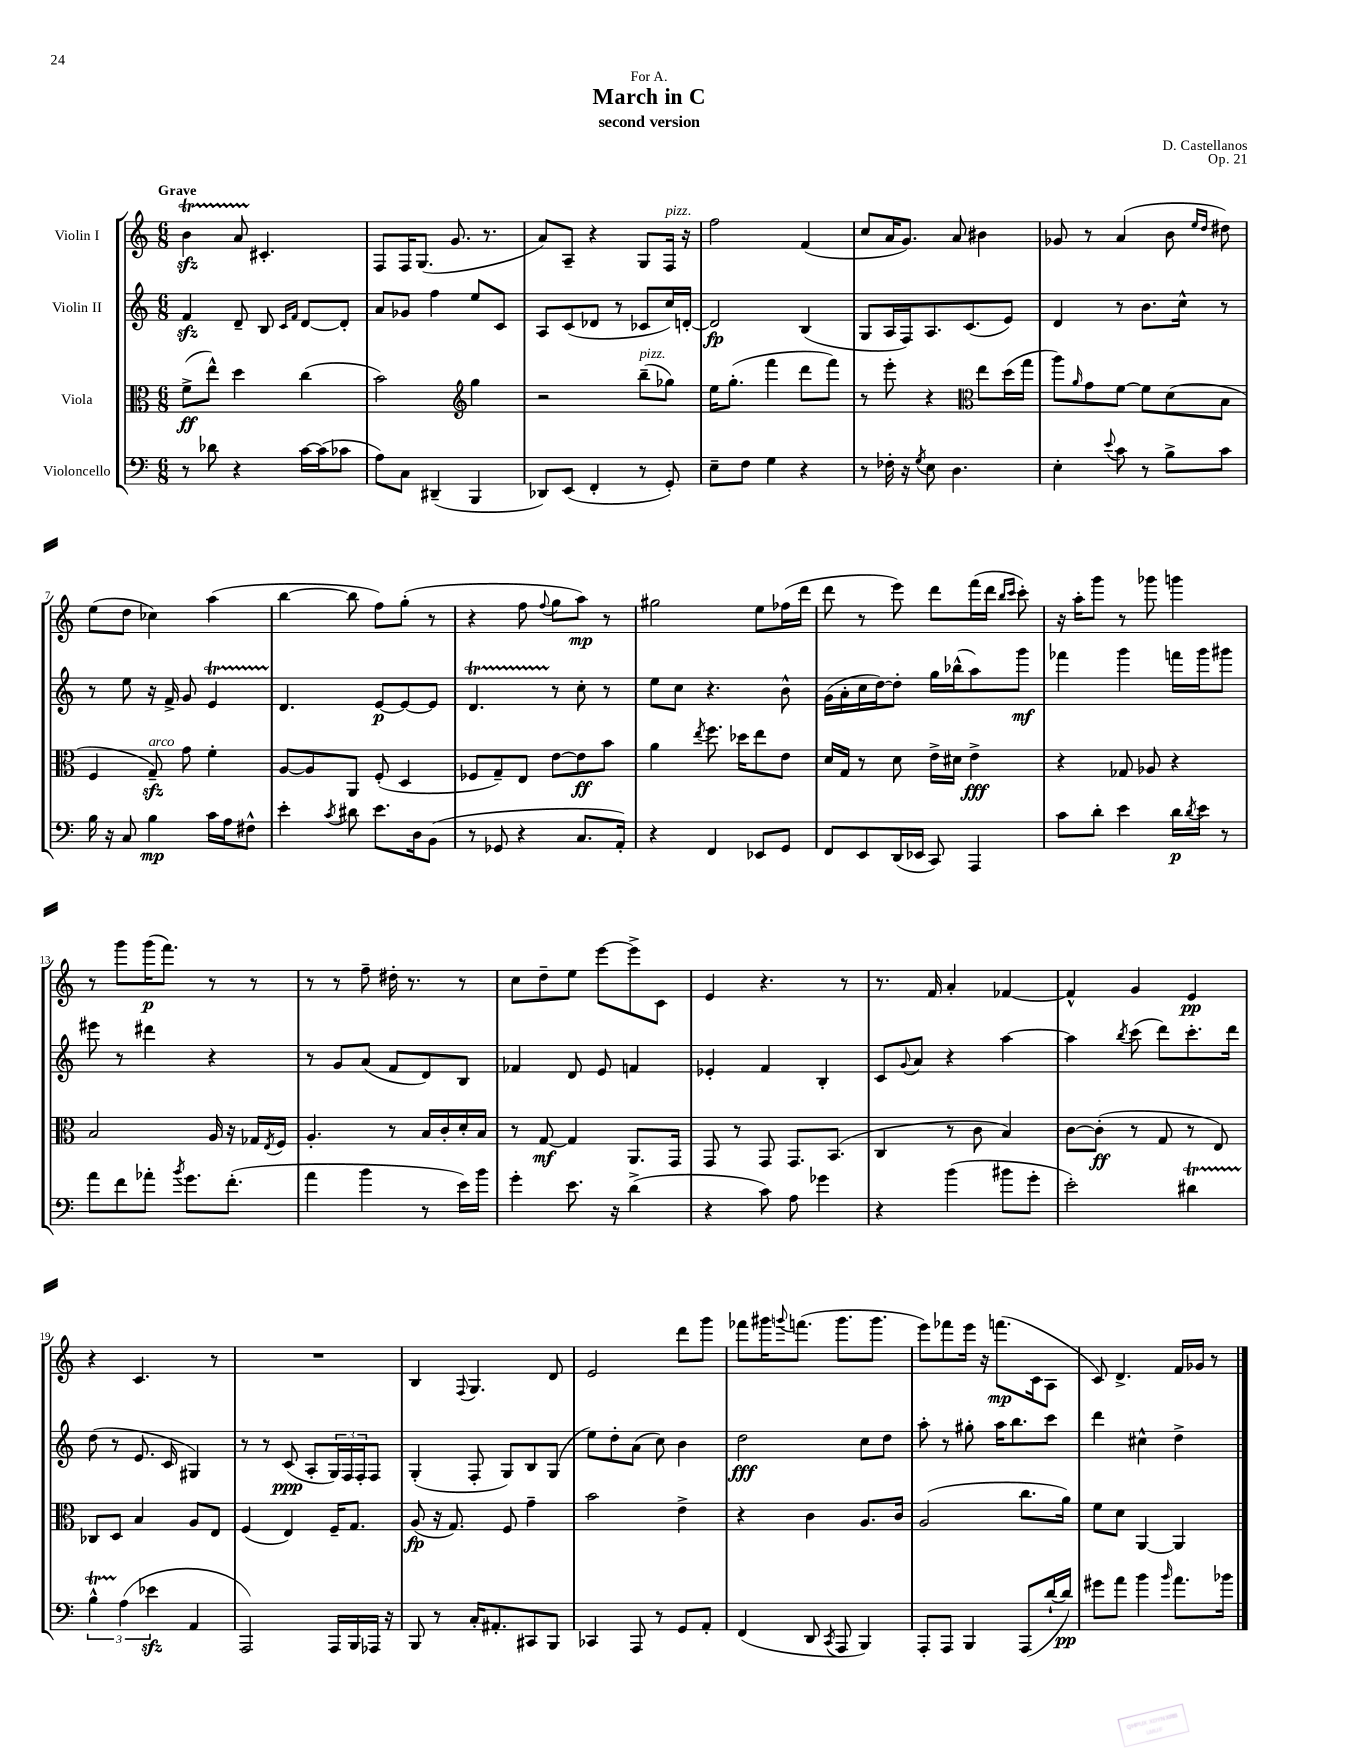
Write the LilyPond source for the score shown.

\header { title = "March in C" composer = "D. Castellanos" subtitle = "second version" dedication = "For A." opus = "Op. 21" }
<<
\new StaffGroup <<
\new Staff = "s0" \with { instrumentName = "Violin I" } {
    \clef treble \key c \major \numericTimeSignature \time 6/8 \tempo "Grave"
    b'4\startTrillSpan\sfz a'8 cis'4.-.\stopTrillSpan |
    f8 f16 g8.( g'8. r8. |
    a'8) a8-- r4 g8 f16^\markup { \italic "pizz." } r16 |
    f''2 f'4( |
    c''8 a'16 g'8.) a'8 bis'4 |
    ges'8 r8 a'4( b'8 \grace { e''16 d''16 } dis''8) |
    e''8( d''8 ces''4) a''4( |
    b''4~ b''8 f''8) g''8-.( r8 |
    r4 f''8 \appoggiatura { f''8 } g''8 a''8\mp) r8 |
    gis''2 e''8 fes''16( d'''16 |
    d'''8 r8 e'''8) d'''8 f'''16( d'''16 \grace { b''16 c'''16 } c'''8-.) |
    r16 a''16-. g'''8 r8 ges'''8 g'''4 |
    r8 g'''8 g'''16\p( f'''8.) r8 r8 |
    r8 r8 f''8-- dis''16-. r8. r8 |
    c''8 d''8-- e''8 e'''8~ e'''8-> c'8 |
    e'4 r4. r8 |
    r8. f'16 a'4-. fes'4~ |
    fes'4-^ g'4 e'4\pp |
    r4 c'4. r8 |
    R2. |
    b4 \appoggiatura { f8 } g4. d'8 |
    e'2 d'''8 g'''8 |
    fes'''8 gis'''16 \appoggiatura { g'''8 } f'''8.( g'''8. g'''8. |
    e'''8) fes'''8 e'''16 r16 f'''8.\mp( c'16 a8 |
    c'8) d'4.-> f'16 ges'16 r8 \bar "|." |
}
\new Staff = "s1" \with { instrumentName = "Violin II" } {
    \clef treble \key c \major \numericTimeSignature \time 6/8
    f'4\sfz d'8-- b8 \grace { c'16 f'16 } d'8~ d'8-. |
    a'8 ges'8 f''4 e''8 c'8 |
    a8 c'8( des'8 r8 ces'8 c''16) d'16~-. |
    d'2\fp b4( |
    g8 a16 f16) a8. c'8.( e'8) |
    d'4 r8 b'8. c''16-^ r8 |
    r8 e''8 r16 f'16-> g'8 e'4\startTrillSpan |
    d'4.\stopTrillSpan e'8~\p e'8~ e'8 |
    d'4.\startTrillSpan r8\stopTrillSpan c''8-. r8 |
    e''8 c''8 r4. b'8-^ |
    g'16( a'16-. c''16 d''16~) d''8-. g''16 bes''16-^( a''8) g'''8\mf |
    fes'''4 g'''4 f'''16 g'''16 gis'''8 |
    eis'''8 r8 dis'''4 r4 |
    r8 g'8 a'8( f'8 d'8) b8 |
    fes'4 d'8 e'8 f'4 |
    ees'4-. f'4 b4-. |
    c'8 \appoggiatura { g'8 } a'8 r4 a''4~ |
    a''4 \acciaccatura { b''8 } c'''8( d'''8) c'''8.-. d'''16 |
    d''8( r8 e'8. c'16 gis4) |
    r8 r8 c'8\ppp( a8-. \tuplet 3/2 { g16) f16 f16-. } f8 |
    g4-.( f8-. g8) b8 g8( |
    e''8) d''8-. a'8( c''8) b'4 |
    d''2\fff c''8 d''8 |
    a''8-. r8 gis''8-. a''16 b''8. c'''8 |
    d'''4 cis''4-^ d''4-> \bar "|." |
}
\new Staff = "s2" \with { instrumentName = "Viola" } {
    \clef alto \key c \major \numericTimeSignature \time 6/8
    f'8->\ff( e''8-^) d''4 c''4( |
    b'2) \clef treble g''4 |
    r2 b''8--^\markup { \italic "pizz." }( ges''8) |
    e''16 g''8.-.( f'''4 d'''8 f'''8) |
    r8 e'''8-. r4 \clef alto e''8 d''16( g''16 |
    a''8) \grace { a'16 } g'8 f'8~ f'8 d'8( b8 |
    f4 g8--\sfz^\markup { \italic "arco" }) g'8 f'4-. |
    a8~ a8 a,8 f8-.( d4 |
    fes8 g8--) e8 e'8~ e'8\ff b'8 |
    a'4 \acciaccatura { e''8 } f''8. des''16 e''8 e'8 |
    d'16 g16 r8 d'8 e'16-> dis'16 e'4->\fff |
    r4 ges8 aes8 r4 |
    b2 a16 r16 ges16 \acciaccatura { e8 } f16 |
    a4.-. r8 b16 c'16-. d'16-. b16 |
    r8 g8~\mf g4 a,8. g,16 |
    g,8 r8 g,8 g,8. b,8.( |
    c4 r8 c'8 b4) |
    c'8~ c'8-.\ff( r8 g8 r8 e8) |
    ces8 d8 b4 a8 e8 |
    f4( e4) f16-- g8. |
    a8\fp( r16 g8.) f8 g'4-- |
    b'2 e'4-> |
    r4 c'4 a8. c'16 |
    a2( c''8. a'16) |
    f'8 d'8 a,4~ a,4 \bar "|." |
}
\new Staff = "s3" \with { instrumentName = "Violoncello" } {
    \clef bass \key c \major \numericTimeSignature \time 6/8
    r8 des'8 r4 c'16~ c'16( ces'8 |
    a8) c8 dis,4--( b,,4 |
    des,8) e,8( f,4-. r8 g,8-.) |
    e8-- f8 g4 r4 |
    r8 fes16-. r16 \acciaccatura { g8 } e8 d4. |
    e4-. \appoggiatura { e'8 } c'8 r8 b8-> c'8 |
    b16 r16 c8 b4\mp c'16 a16 fis8-^ |
    e'4-. \acciaccatura { c'8 } dis'8 e'8. d16 b,8( |
    r8 ges,8 r4 c8. a,16-.) |
    r4 f,4 ees,8 g,8 |
    f,8 e,8 d,16( ees,16 c,8) a,,4 |
    c'8 d'8-. e'4 d'16\p \acciaccatura { d'8 } e'16 r8 |
    a'8 f'8 aes'8-. \acciaccatura { b'8 } g'8. f'8.-.( |
    a'4 b'4 r8 e'16) b'16 |
    g'4-. e'8. r16 d'4->( |
    r4 c'8) a8 ges'4 |
    r4 b'4( bis'8 g'8-. |
    e'2-.) dis'4\startTrillSpan |
    \tuplet 3/2 { b4-^ a4\stopTrillSpan( ees'4\sfz } a,4 |
    a,,2) a,,16 b,,16 aes,,16 r16 |
    b,,8 r8 c16-. ais,8.-. cis,8 b,,8 |
    ces,4 a,,8 r8 g,8 a,8-. |
    f,4( d,8 \acciaccatura { c,8 } a,,8 b,,4) |
    a,,8-. a,,8 b,,4 a,,8( d'16~-! d'16\pp) |
    gis'8 a'8 b'4 \grace { b'16 } a'8. bes'16 \bar "|." |
}
>>
>>
